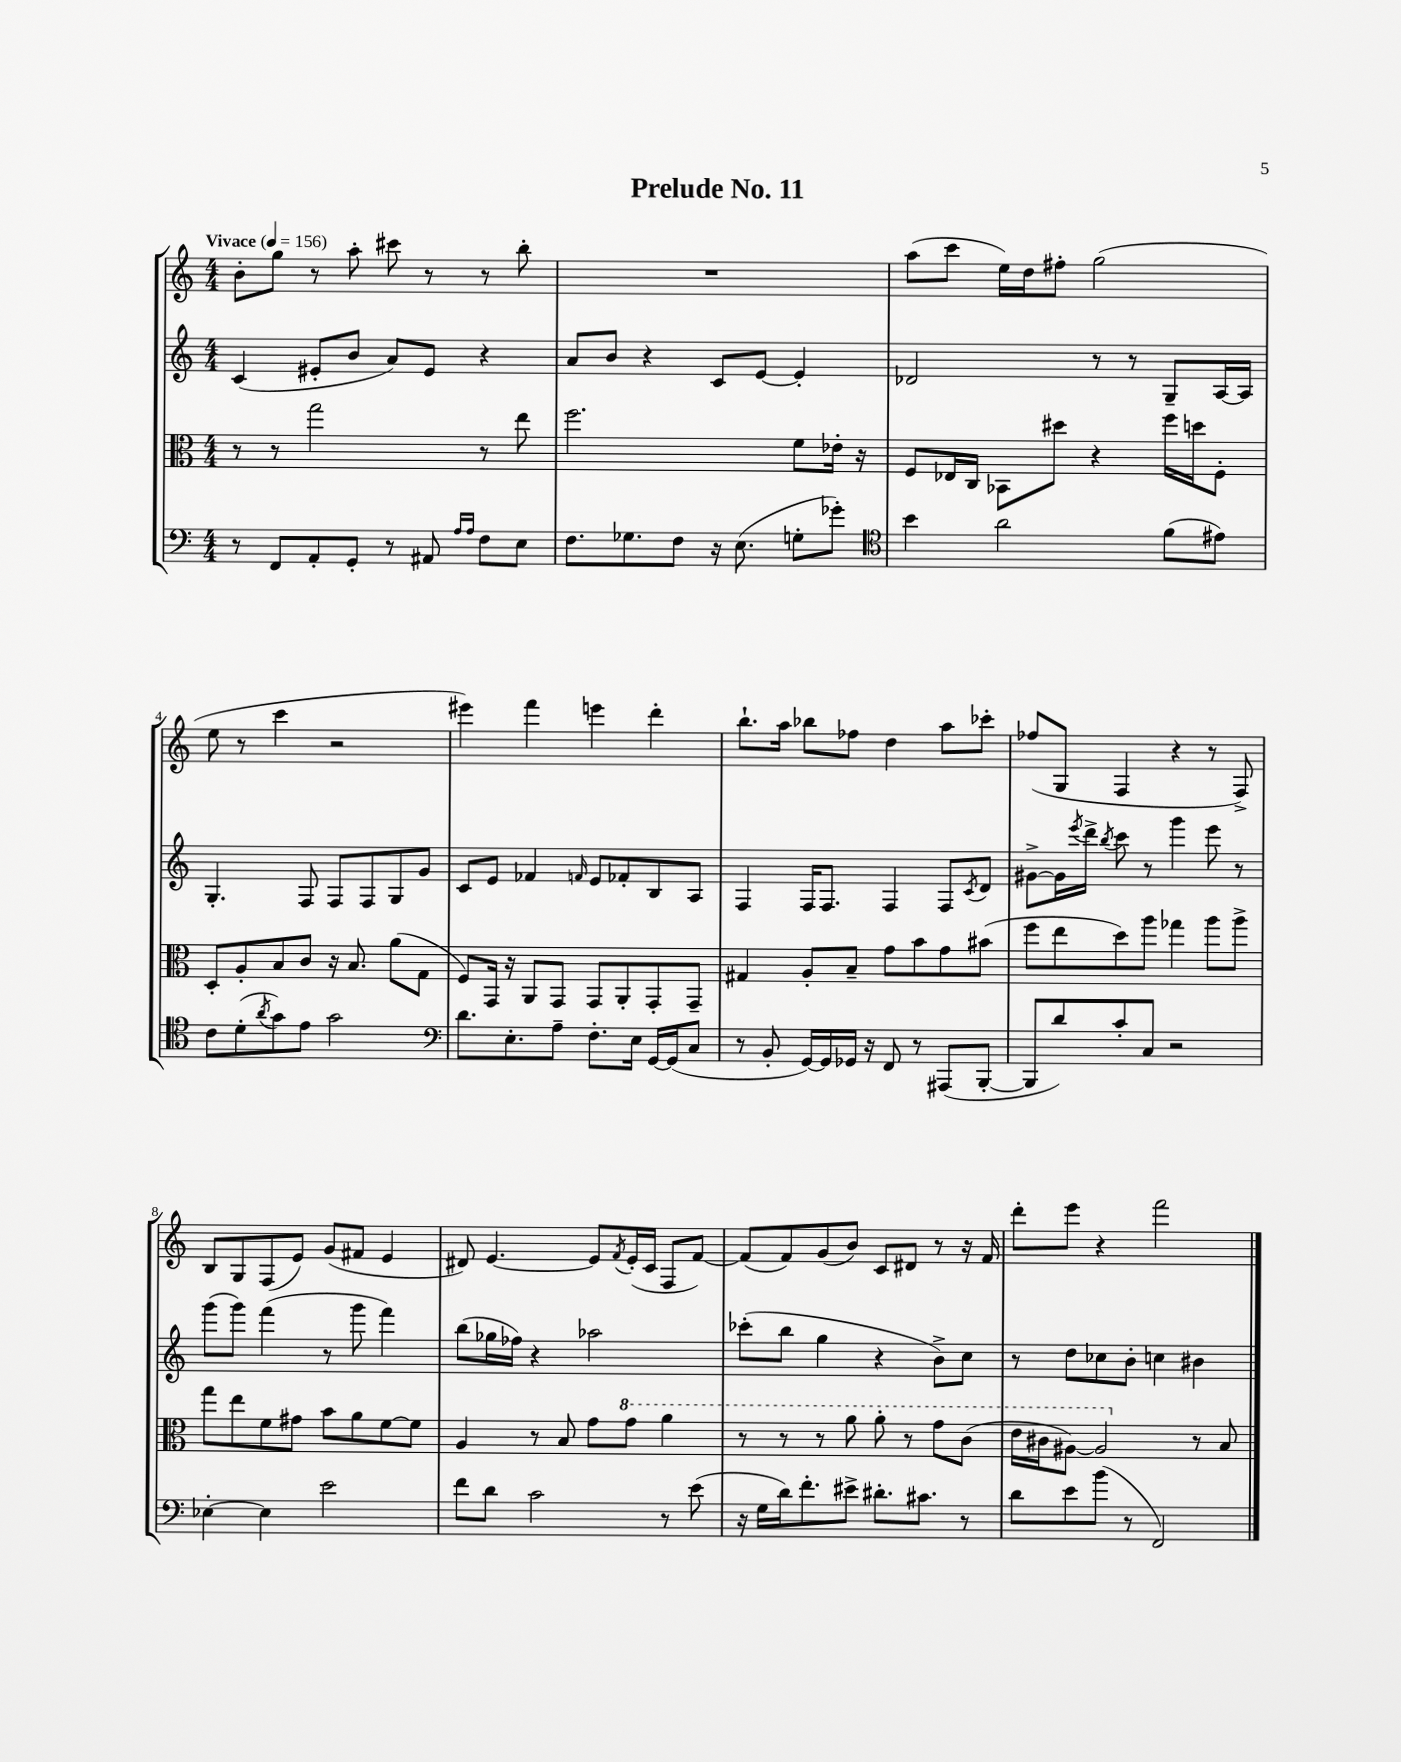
\header { title = "Prelude No. 11" }
<<
\new StaffGroup <<
\new Staff = "s0" {
    \clef treble \key c \major \numericTimeSignature \time 4/4 \tempo "Vivace" 4 = 156
    b'8-. g''8 r8 a''8-. cis'''8 r8 r8 b''8-. |
    R1 |
    a''8( c'''8 e''16) d''16 fis''8-. g''2( |
    e''8 r8 c'''4 r2 |
    eis'''4) f'''4 e'''4 d'''4-. |
    b''8.-! a''16 bes''8 fes''8 d''4 a''8 ces'''8-. |
    fes''8( g8 f4 r4 r8 f8->) |
    b8 g8 f8( e'8) g'8( fis'8 e'4 |
    dis'8) e'4.~ e'8 \acciaccatura { f'8 } e'16-.( c'16 f8 f'8~) |
    f'8( f'8) g'8( b'8) c'8 dis'8 r8 r16 f'16 |
    d'''8-. e'''8 r4 f'''2 \bar "|." |
}
\new Staff = "s1" {
    \clef treble \key c \major \numericTimeSignature \time 4/4
    c'4( eis'8-. b'8 a'8) eis'8 r4 |
    a'8 b'8 r4 c'8 e'8~ e'4-. |
    des'2 r8 r8 g8-- a16~ a16 |
    g4.-. f8 f8 f8 g8 g'8 |
    c'8 e'8 fes'4 \grace { f'16 } e'8 fes'8-. b8 a8 |
    f4 f16 f8. f4 f8 \acciaccatura { c'8 } d'8 |
    gis'8~-> gis'16 \acciaccatura { e'''8 } d'''16-> \acciaccatura { b''8 } c'''8 r8 g'''4 e'''8 r8 |
    g'''8( g'''8) f'''4( r8 g'''8 f'''4) |
    b''8( ges''16 fes''16) r4 aes''2 |
    ces'''8-.( b''8 g''4 r4 b'8->) c''8 |
    r8 d''8 ces''8 b'8-. c''4 bis'4 \bar "|." |
}
\new Staff = "s2" {
    \clef alto \key c \major \numericTimeSignature \time 4/4
    r8 r8 g''2 r8 e''8 |
    f''2. f'8 ees'16-. r16 |
    f8 ees16 c16 bes,8 dis''8 r4 f''16 d''16 f8-. |
    d8-. a8-. b8 c'8 r16 b8. a'8( g8 |
    f8) g,16 r16 a,8 g,8 g,8 a,8-. g,8-. g,8-- |
    gis4 a8-. b8-- g'8 b'8 g'8 bis'8( |
    f''8 e''8 d''8) a''8 ges''4 a''8 a''8-> |
    g''8 e''8 f'8 gis'8 b'8 a'8 f'8~ f'8 |
    a4 r8 b8 g'8 \ottava #1 g''8 a''4 |
    r8 r8 r8 a''8 a''8-. r8 g''8 c''8( |
    e''16 cis''16 ais'8~) ais'2 \ottava #0 r8 b8 \bar "|." |
}
\new Staff = "s3" {
    \clef bass \key c \major \numericTimeSignature \time 4/4
    r8 f,8 a,8-. g,8-. r8 ais,8 \grace { a16 a16 } f8 e8 |
    f8. ges8. f8 r16 e8.( g8-. ges'8-.) |
    \clef tenor b'4 a'2 f'8( eis'8) |
    c'8 d'8-.( \acciaccatura { a'8 } g'8) e'8 g'2 |
    \clef bass d'8. e8.-. a8-- f8.-. e16 g,16~ g,16( c8 |
    r8 b,8-. g,16~) g,16 ges,16 r16 f,8 r8 ais,,8( b,,8~-. |
    b,,8 d'8) c'8-. c8 r2 |
    ees4~-. ees4 e'2 |
    f'8 d'8 c'2 r8 e'8( |
    r16 g16 d'16) f'8.-. eis'8-> dis'8.-. cis'8. r8 |
    d'8 e'8 b'8( r8 f,2) \bar "|." |
}
>>
>>
